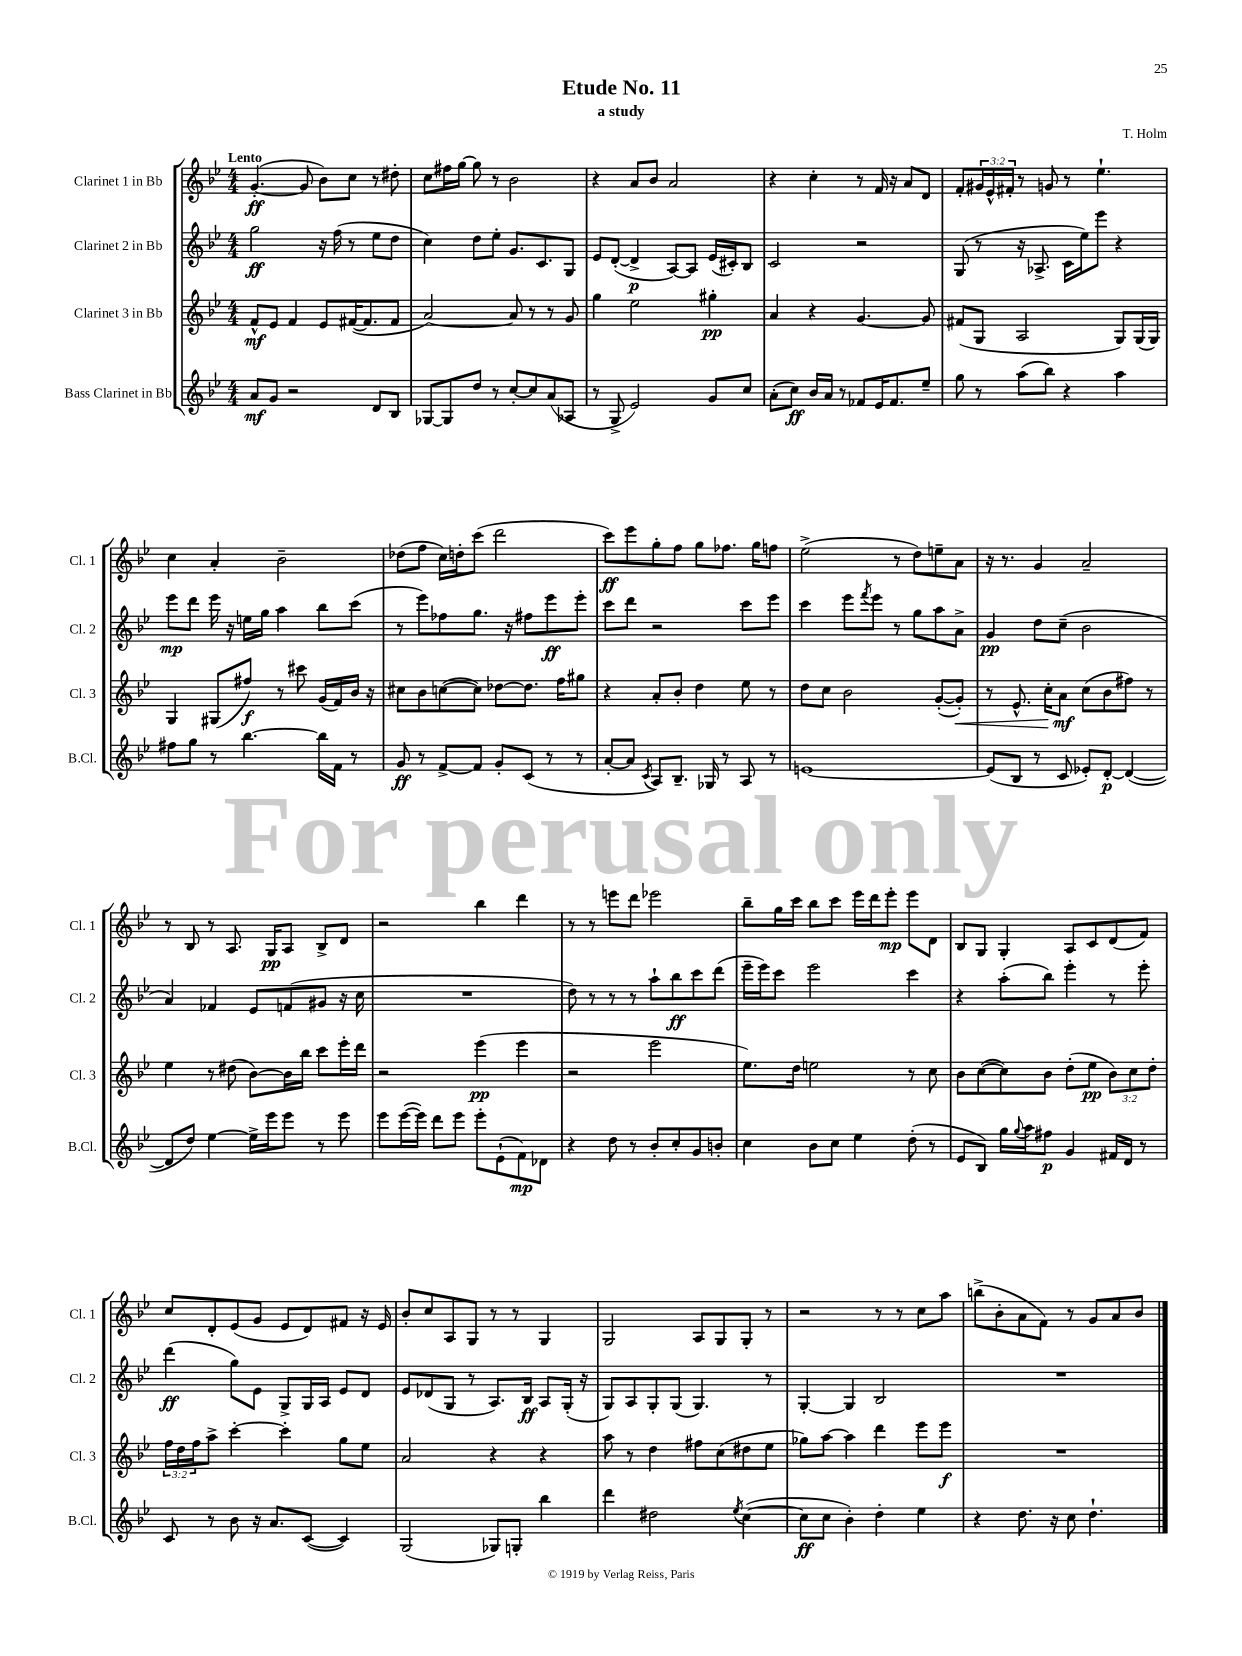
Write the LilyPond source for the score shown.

\header { title = "Etude No. 11" composer = "T. Holm" subtitle = "a study" }
<<
\new StaffGroup <<
\new Staff = "s0" \with { instrumentName = "Clarinet 1 in Bb" shortInstrumentName = "Cl. 1" } {
    \clef treble \key bes \major \numericTimeSignature \time 4/4 \override Staff.TupletNumber.text = #tuplet-number::calc-fraction-text \tempo "Lento"
    g'4.~-.\ff( g'8 bes'8) c''8 r8 dis''8-. |
    c''8 fis''16 g''16~ g''8 r8 bes'2 |
    r4 a'8 bes'8 a'2 |
    r4 c''4-. r8 f'16 r16 a'8 d'8 |
    f'8-. \tuplet 3/2 { gis'16 ees'16-^ fis'16-. } r8 g'8 r8 ees''4.-! |
    c''4 a'4-. bes'2-- |
    des''8( f''8 c''16) d''16-. c'''8( d'''2 |
    c'''8\ff) ees'''8 g''8-. f''8 g''8 fes''8. g''16 f''8 |
    ees''2->( r8 d''8) e''8-- a'8 |
    r16 r8. g'4 a'2-- |
    r8 bes8 r8 a8. g16\pp a8 bes8-> d'8 |
    r2 bes''4 d'''4 |
    r8 r8 e'''8 d'''8 ees'''2 |
    bes''8-- g''16 c'''16 bes''8 c'''8 ees'''16 d'''16 ees'''8-.\mp ees'''8 d'8 |
    bes8 g8 g4-. a8 c'8 d'8( f'8) |
    c''8 d'8-. ees'8( g'8 ees'8 d'8) fis'8 r16 ees'16 |
    bes'8-. c''8 a8 g8 r8 r8 g4 |
    g2 a8 g8 g8-. r8 |
    r2 r8 r8 c''8 a''8 |
    b''8->( bes'8-. a'8 f'8) r8 g'8 a'8 bes'8 \bar "|." |
}
\new Staff = "s1" \with { instrumentName = "Clarinet 2 in Bb" shortInstrumentName = "Cl. 2" } {
    \clef treble \key bes \major \numericTimeSignature \time 4/4
    g''2\ff r16 f''16( r8 ees''8 d''8 |
    c''4) d''8 ees''8-. g'8. c'8. g8 |
    ees'8 d'8~-.( d'4->\p a8~) a8 ees'16( cis'16-.) bes8 |
    c'2 r2 |
    g8( r8 r16 aes8.-> c'16 ees''16) ees'''8 r4 |
    ees'''8\mp d'''8 ees'''16 r16 e''16 g''16 a''4 bes''8 c'''8( |
    r8 ees'''8) fes''8 g''8. r16 fis''8 ees'''8\ff ees'''8-. |
    c'''8 d'''8 r2 c'''8 ees'''8 |
    c'''4 ees'''8 \acciaccatura { f'''8 } ees'''8 r8 g''8 a''8 a'8-> |
    g'4\pp d''8 c''8--( bes'2 |
    a'4) fes'4 ees'8 f'8( gis'8 r16 c''16 |
    R1 |
    d''8) r8 r8 r8 a''8-! bes''8\ff c'''8 d'''8( |
    ees'''16-- ees'''16) c'''8 ees'''2 c'''4 |
    r4 a''8-.( bes''8) ees'''4-. r8 ees'''8-. |
    d'''4\ff( g''8) ees'8 g8-> g16 a16 ees'8 d'8 |
    ees'8 des'8( g8 r8 a8.) bes16\ff a8 g16-.( r16 |
    g8) a8 g8-. g8( g4.) r8 |
    g4~-. g4 bes2 |
    R1 \bar "|." |
}
\new Staff = "s2" \with { instrumentName = "Clarinet 3 in Bb" shortInstrumentName = "Cl. 3" } {
    \clef treble \key bes \major \numericTimeSignature \time 4/4 \override Staff.TupletNumber.text = #tuplet-number::calc-fraction-text
    f'8-^\mf ees'8 f'4 ees'8 fis'16~( fis'8. fis'8 |
    a'2~) a'8 r8 r8 g'8 |
    g''4 ees''2 gis''4-.\pp |
    a'4 r4 g'4.~ g'8 |
    fis'8( g8 a2 g8) g16( g16) |
    g4 gis8( fis''8\f) r8 cis'''8 g'16( f'16) bes'16 r16 |
    cis''8 bes'8 c''8~( c''8) des''8~ des''8. f''16 gis''8 |
    r4 a'8-. bes'8-. d''4 ees''8 r8 |
    d''8 c''8 bes'2 g'8~-.( g'8-.\<) |
    r8 ees'8.-^ c''16-. a'8\mf\! c''8( bes'8 fis''8) r8 |
    ees''4 r8 dis''8( bes'8~) bes'16 bes''16 c'''8 ees'''16-. d'''16 |
    r2 ees'''4\pp( ees'''4 |
    r2 ees'''2 |
    ees''8.) d''16 e''2 r8 c''8 |
    bes'8 c''8~( c''8) bes'8 d''8-.( ees''8\pp \tuplet 3/2 { bes'8) c''8 d''8-. } |
    \tuplet 3/2 { f''16 d''16 f''16 } a''8-> c'''4~-. c'''4-. g''8 ees''8 |
    a'2 r4 r4 |
    a''8 r8 d''4 fis''8 c''8( dis''8 ees''8 |
    ges''8) a''8~ a''4 d'''4 ees'''8 ees'''8\f |
    R1 \bar "|." |
}
\new Staff = "s3" \with { instrumentName = "Bass Clarinet in Bb" shortInstrumentName = "B.Cl." } {
    \clef treble \key bes \major \numericTimeSignature \time 4/4
    a'8\mf g'8 r2 d'8 bes8 |
    ges8~ ges8 d''8 r8 c''8~-. c''8 a'8( aes8 |
    r8 g8-> ees'2) g'8 c''8 |
    a'8-.( c''8\ff) bes'16 a'16 r8 fes'8 ees'16 fes'8. ees''8-- |
    g''8 r8 a''8( bes''8) r4 a''4 |
    fis''8 g''8 r8 bes''4.~ bes''16 f'16 r8 |
    g'8\ff r8 f'8~-> f'8 g'8-. c'8( r8 r8 |
    a'8~-. a'8 \acciaccatura { c'8 } a8) bes8.-- ges16 r8 a8 r8 |
    e'1~ |
    e'8( bes8 r8 c'8 ees'8-.) d'8~-.\p d'4~( |
    d'8 d''8) ees''4~ ees''16-> ees'''16 ees'''8 r8 ees'''8 |
    ees'''8 ees'''16~( ees'''16) d'''8 ees'''8 ees'''8-. ees'8-!( f'8\mp) des'8 |
    r4 d''8 r8 bes'8-. c''8-. g'8 b'8-. |
    c''4 bes'8 c''8 ees''4 d''8-.( r8 |
    ees'8 bes8) g''16 \appoggiatura { g''8 } a''16 fis''8\p g'4 fis'16 d'16 r8 |
    c'8 r8 bes'8 r16 a'8. c'8~( c'4) |
    g2( ges8) g8-. bes''4 |
    d'''4 dis''2 \acciaccatura { ees''8 } c''4~( |
    c''8\ff c''8 bes'4-.) d''4-. ees''4 |
    r4 d''8. r16 c''8 d''4.-! \bar "|." |
}
>>
>>
\layout { \context { \Score \remove "Bar_number_engraver" } }
